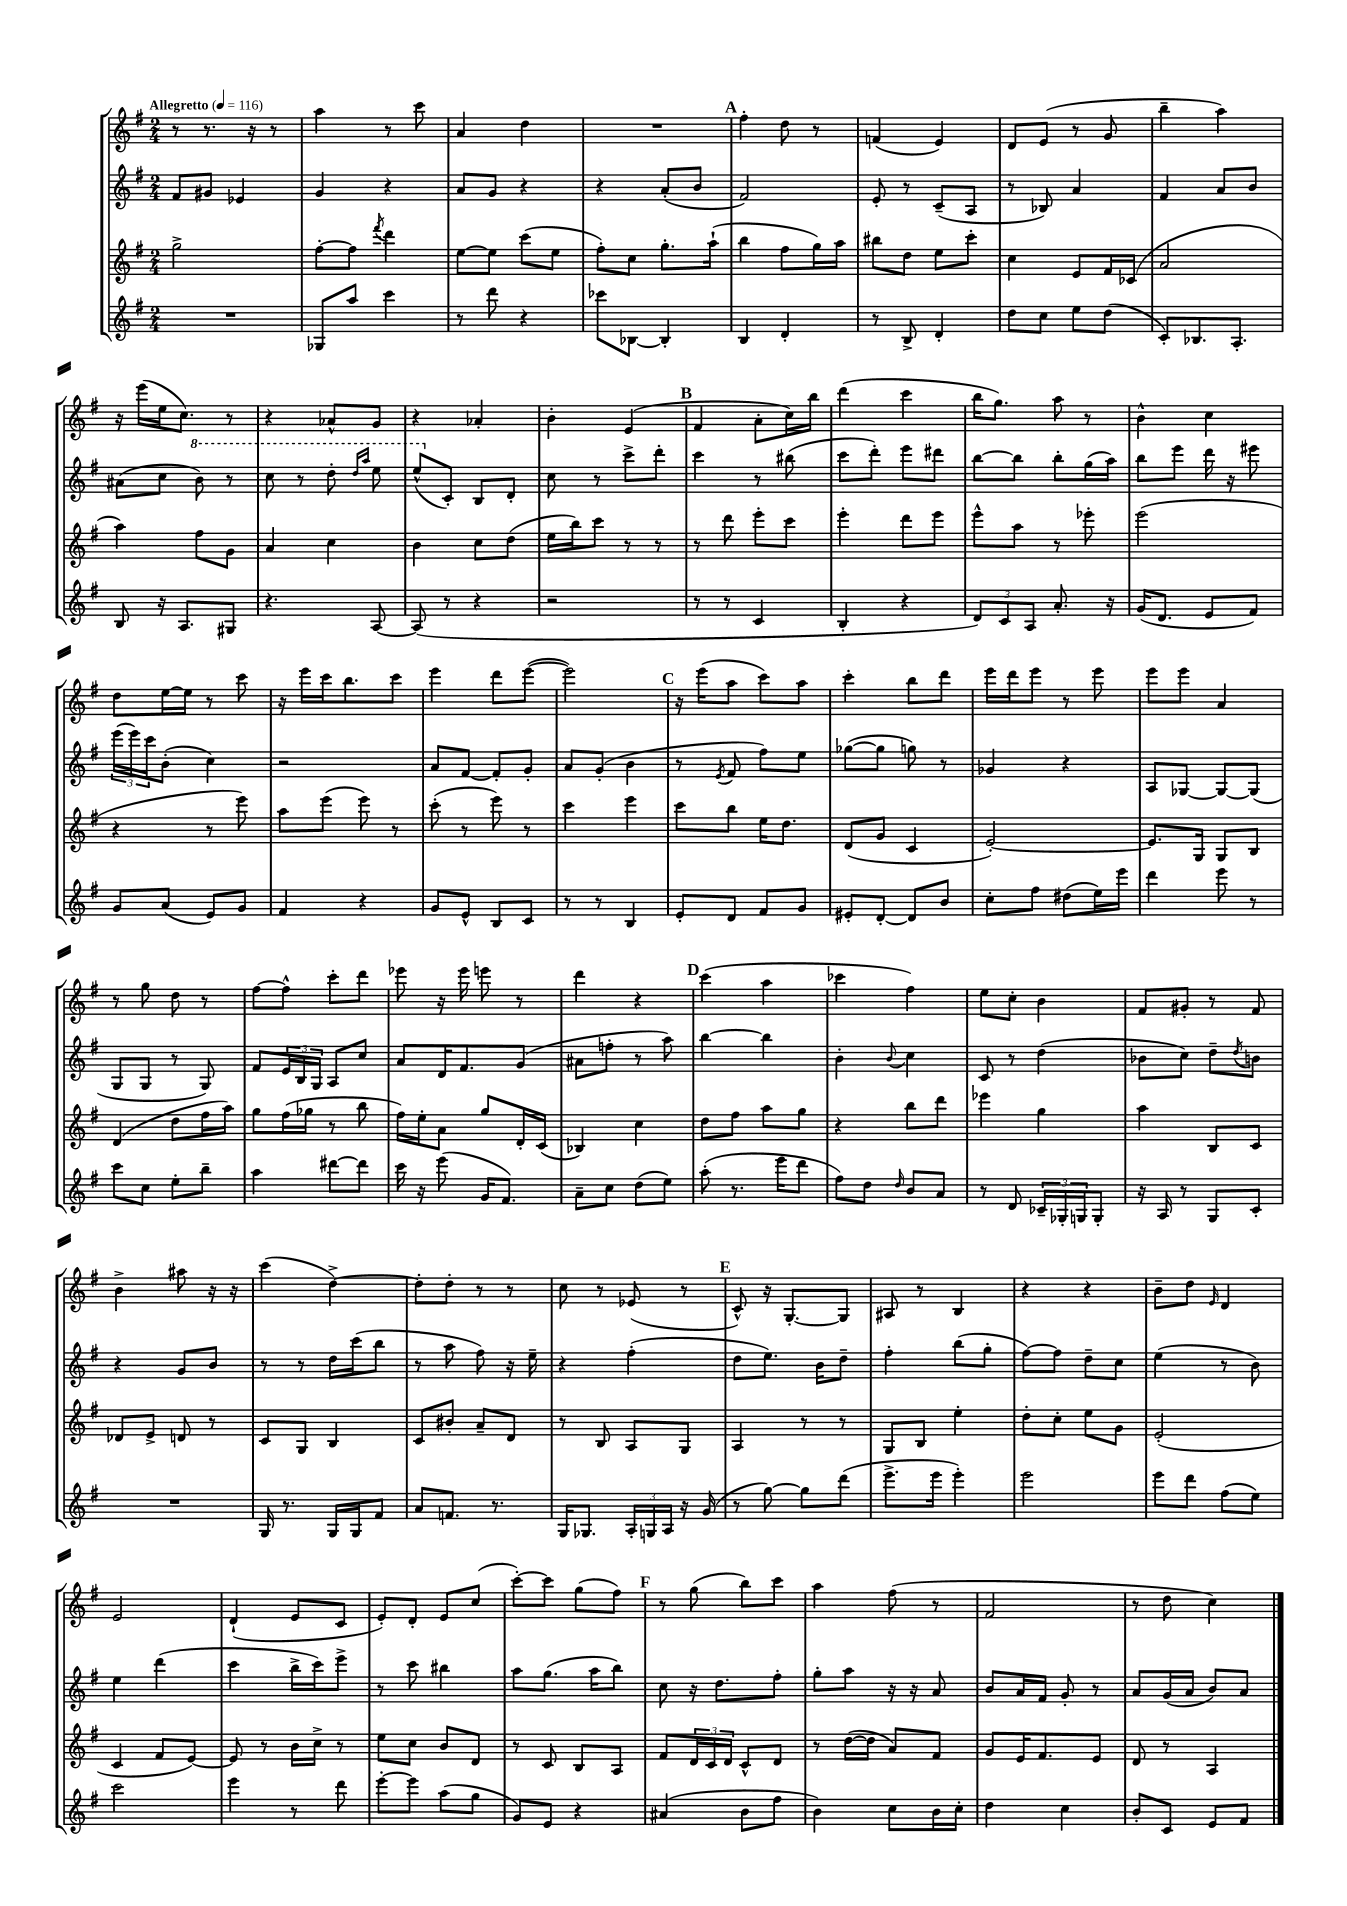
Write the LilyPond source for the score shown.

<<
\new StaffGroup <<
\new Staff = "s0" {
    \clef treble \key g \major \numericTimeSignature \time 2/4 \tempo "Allegretto" 4 = 116
    r8 r8. r16 r8 |
    a''4 r8 c'''8 |
    a'4 d''4 |
    R2 |
    \mark \markup { \bold "A" } fis''4-. d''8 r8 |
    f'4( e'4) |
    d'8 e'8( r8 g'8 |
    b''4-- a''4) |
    r16 e'''16( e''16 c''8.) r8 |
    r4 aes'8-^ g'8 |
    r4 aes'4-. |
    b'4-. e'4( |
    \mark \markup { \bold "B" } fis'4 a'8-. c''16) b''16 |
    d'''4( c'''4 |
    b''16 g''8.) a''8 r8 |
    b'4-^ c''4 |
    d''8 e''16~ e''16 r8 c'''8 |
    r16 e'''16 c'''16 b''8. c'''8 |
    e'''4 d'''8 e'''8~( |
    e'''2) |
    \mark \markup { \bold "C" } r16 e'''16( a''8 c'''8) a''8 |
    c'''4-. b''8 d'''8 |
    e'''16 d'''16 e'''8 r8 e'''8 |
    e'''8 e'''8 a'4 |
    r8 g''8 d''8 r8 |
    fis''8~ fis''8-^ c'''8-. d'''8 |
    ees'''8 r16 ees'''16 e'''8 r8 |
    d'''4 r4 |
    \mark \markup { \bold "D" } c'''4( a''4 |
    ces'''4 fis''4) |
    e''8 c''8-. b'4 |
    fis'8 gis'8-. r8 fis'8 |
    b'4-> ais''8 r16 r16 |
    c'''4( d''4~->) |
    d''8-. d''8-. r8 r8 |
    c''8 r8 ees'8( r8 |
    \mark \markup { \bold "E" } c'8-^) r16 g8.~-. g8 |
    ais8 r8 b4 |
    r4 r4 |
    b'8-- d''8 \grace { e'16 } d'4 |
    e'2 |
    d'4-!( e'8 c'8 |
    e'8-.) d'8-. e'8 c''8( |
    c'''8~-.) c'''8 g''8( fis''8) |
    \mark \markup { \bold "F" } r8 g''8( b''8) c'''8 |
    a''4 fis''8( r8 |
    fis'2 |
    r8 d''8 c''4) \bar "|." |
}
\new Staff = "s1" {
    \clef treble \key g \major \numericTimeSignature \time 2/4
    fis'8 gis'8 ees'4 |
    g'4 r4 |
    a'8 g'8 r4 |
    r4 a'8-.( b'8 |
    \mark \markup { \bold "A" } fis'2) |
    e'8-. r8 c'8--( a8 |
    r8 bes8) a'4 |
    fis'4 a'8 b'8 |
    ais'8( c''8 \ottava #1 b''8) r8 |
    c'''8 r8 d'''8-. \grace { d'''16 a'''16 } e'''8 |
    e'''8-^( \ottava #0 c'8-.) b8 d'8-. |
    c''8 r8 c'''8-> d'''8-. |
    \mark \markup { \bold "B" } c'''4 r8 bis''8( |
    c'''8 d'''8-.) e'''8 dis'''8 |
    b''8~ b''8 b''8-. g''16( a''16) |
    b''8 e'''8 d'''16 r16 eis'''8 |
    \tuplet 3/2 { e'''16( e'''16) c'''16 } b'8-.( c''4) |
    r2 |
    a'8 fis'8~ fis'8-. g'8-. |
    a'8 g'8-.( b'4 |
    \mark \markup { \bold "C" } r8 \acciaccatura { e'8 } fis'8 fis''8) e''8 |
    ges''8~( ges''8 g''8) r8 |
    ges'4 r4 |
    a8 ges8~ ges8~ ges8( |
    g8 g8 r8 g8) |
    fis'8 \tuplet 3/2 { e'16 b16 g16 } a8 c''8 |
    a'8 d'16 fis'8. g'8( |
    ais'8 f''8-. r8 a''8) |
    \mark \markup { \bold "D" } b''4~ b''4 |
    b'4-. \appoggiatura { b'8 } c''4 |
    c'8 r8 d''4( |
    bes'8 c''8) d''8-- \acciaccatura { d''8 } b'8 |
    r4 g'8 b'8 |
    r8 r8 d''16 c'''16( b''8 |
    r8 a''8 fis''8) r16 e''16-- |
    r4 fis''4-.( |
    \mark \markup { \bold "E" } d''8 e''8.) b'16 d''8-- |
    fis''4-. b''8( g''8-. |
    fis''8~) fis''8 d''8-- c''8 |
    e''4( r8 b'8) |
    e''4 d'''4( |
    c'''4 b''16-> c'''16) e'''8-> |
    r8 c'''8 bis''4 |
    a''8 g''8.( a''16 b''8) |
    \mark \markup { \bold "F" } c''8 r16 d''8. fis''8-. |
    g''8-. a''8 r16 r16 a'8 |
    b'8 a'16 fis'16 g'8-. r8 |
    a'8 g'16( a'16 b'8) a'8 \bar "|." |
}
\new Staff = "s2" {
    \clef treble \key g \major \numericTimeSignature \time 2/4
    g''2-> |
    fis''8~-. fis''8 \acciaccatura { fis'''8 } d'''4 |
    e''8~ e''8 c'''8( e''8 |
    fis''8-.) c''8 g''8.-. a''16-!( |
    \mark \markup { \bold "A" } b''4 fis''8 g''16) a''16 |
    bis''8 d''8 e''8 c'''8-. |
    c''4 e'8 fis'16 ces'16( |
    a'2 |
    a''4) fis''8 g'8 |
    a'4 c''4 |
    b'4 c''8 d''8( |
    e''16 b''16) c'''8 r8 r8 |
    \mark \markup { \bold "B" } r8 d'''8 e'''8-. c'''8 |
    e'''4-. d'''8 e'''8 |
    e'''8-^ a''8 r8 ees'''8-. |
    e'''2( |
    r4 r8 e'''8) |
    a''8 e'''8( e'''8) r8 |
    c'''8-.( r8 e'''8) r8 |
    c'''4 e'''4 |
    \mark \markup { \bold "C" } c'''8 b''8 e''16 d''8. |
    d'8( g'8 c'4 |
    e'2~-.) |
    e'8. g16 g8 b8 |
    d'4( d''8 fis''16 a''16) |
    g''8 fis''16( ges''16 r8 b''8 |
    fis''16) e''16-. a'8 g''8 d'16-. c'16( |
    bes4) c''4 |
    \mark \markup { \bold "D" } d''8 fis''8 a''8 g''8 |
    r4 b''8 d'''8 |
    ees'''4 g''4 |
    a''4 b8 c'8 |
    des'8 e'8-> d'8 r8 |
    c'8 g8 b4 |
    c'8 bis'8-. a'8-- d'8 |
    r8 b8 a8 g8 |
    \mark \markup { \bold "E" } a4 r8 r8 |
    g8 b8 e''4-. |
    d''8-. c''8-. e''8 g'8 |
    e'2-.( |
    c'4 fis'8 e'8~) |
    e'8 r8 b'16 c''16-> r8 |
    e''8 c''8 b'8 d'8 |
    r8 c'8 b8 a8 |
    \mark \markup { \bold "F" } fis'8 \tuplet 3/2 { d'16 c'16 d'16 } c'8-^ d'8 |
    r8 d''16~( d''16 a'8) fis'8 |
    g'8 e'16 fis'8. e'8 |
    d'8 r8 a4 \bar "|." |
}
\new Staff = "s3" {
    \clef treble \key g \major \numericTimeSignature \time 2/4
    R2 |
    ges8 a''8 c'''4 |
    r8 d'''8 r4 |
    ces'''8 bes8~ bes4-. |
    \mark \markup { \bold "A" } b4 d'4-. |
    r8 b8-> d'4-. |
    d''8 c''8 e''8 d''8( |
    c'8-.) bes8. a8.-. |
    b8 r16 a8. gis8 |
    r4. a8~ |
    a8( r8 r4 |
    r2 |
    \mark \markup { \bold "B" } r8 r8 c'4 |
    b4-. r4 |
    \tuplet 3/2 { d'8) c'8 a8 } a'8.-. r16 |
    g'16( d'8. e'8 fis'8) |
    g'8 a'8( e'8) g'8 |
    fis'4 r4 |
    g'8 e'8-^ b8 c'8 |
    r8 r8 b4 |
    \mark \markup { \bold "C" } e'8-. d'8 fis'8 g'8 |
    eis'8-. d'8~-. d'8 b'8 |
    c''8-. fis''8 dis''8( e''16) e'''16 |
    d'''4 e'''8 r8 |
    c'''8 c''8 e''8-. b''8-- |
    a''4 dis'''8~ dis'''8 |
    c'''16 r16 e'''8( g'16 fis'8.) |
    a'8-- c''8 d''8( e''8) |
    \mark \markup { \bold "D" } a''8-.( r8. e'''16 d'''8 |
    fis''8) d''8 \grace { d''16 } b'8 a'8 |
    r8 d'8 \tuplet 3/2 { ces'16-- ges16-. g16 } g8-. |
    r16 a16 r8 g8 c'8-. |
    R2 |
    g16 r8. g16 g16 fis'8 |
    a'8 f'8. r8. |
    g16 ges8. \tuplet 3/2 { a16-. g16 a16 } r16 g'16( |
    \mark \markup { \bold "E" } r8 g''8~) g''8 d'''8( |
    e'''8.-> e'''16 e'''4-.) |
    e'''2 |
    e'''8 d'''8 fis''8( e''8) |
    c'''2 |
    e'''4 r8 d'''8 |
    e'''8~-. e'''8 a''8( g''8 |
    g'8) e'8 r4 |
    \mark \markup { \bold "F" } ais'4( b'8 fis''8 |
    b'4) c''8 b'16 c''16-. |
    d''4 c''4 |
    b'8-. c'8 e'8 fis'8 \bar "|." |
}
>>
>>
\layout { \context { \Score \remove "Bar_number_engraver" } }
